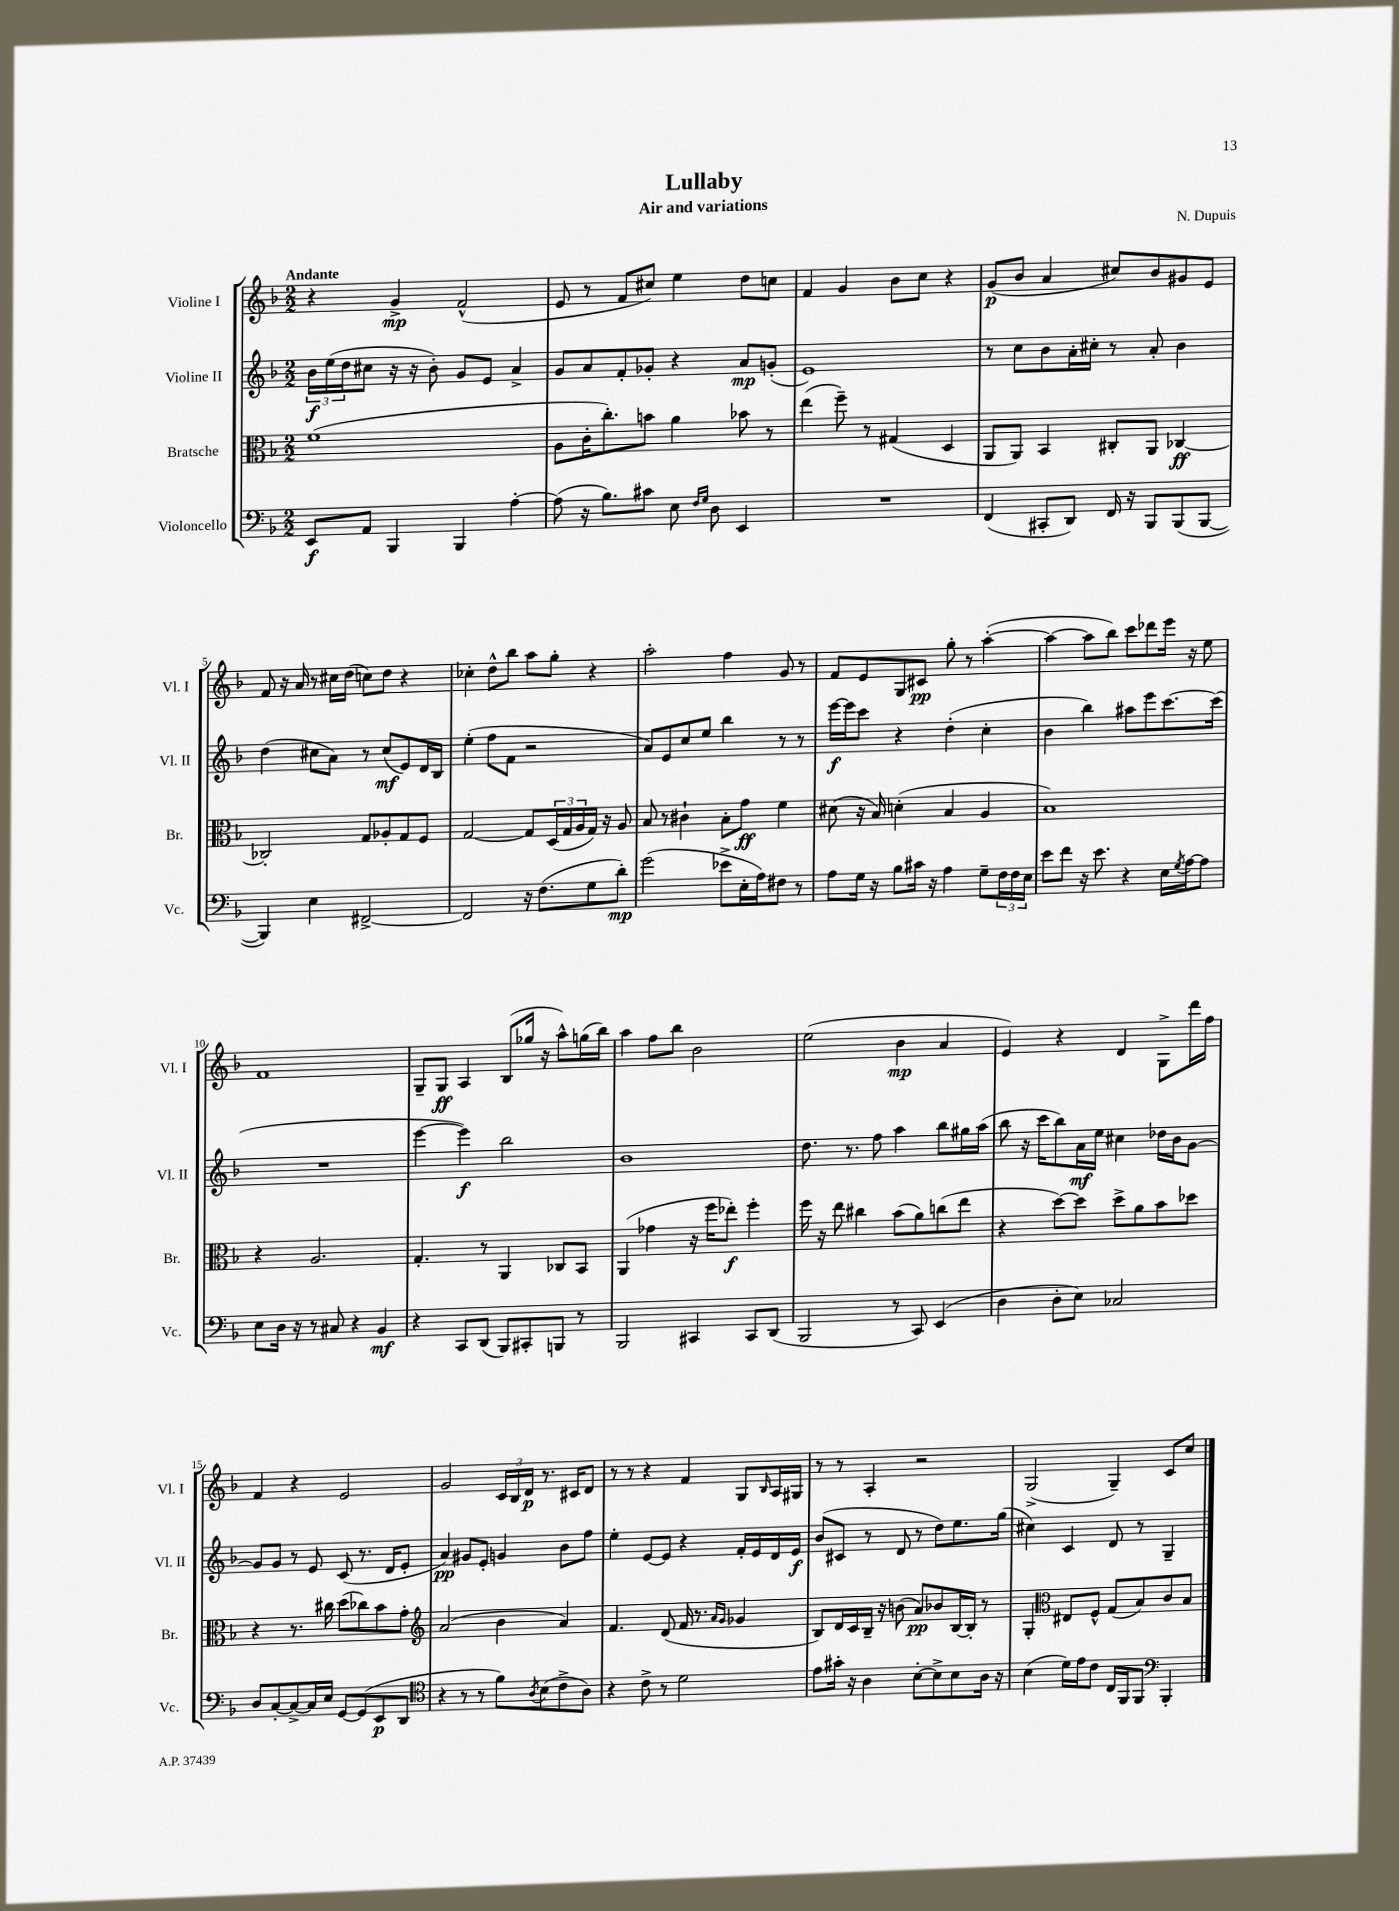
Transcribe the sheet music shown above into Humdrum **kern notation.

**kern	**dynam	**kern	**dynam	**kern	**dynam	**kern	**dynam
*part4	*part4	*part3	*part3	*part2	*part2	*part1	*part1
*staff4	*staff4	*staff3	*staff3	*staff2	*staff2	*staff1	*staff1
*I"Violoncello	*	*I"Bratsche	*	*I"Violine II	*	*I"Violine I	*
*I'Vc.	*	*I'Br.	*	*I'Vl. II	*	*I'Vl. I	*
*clefF4	*	*clefC3	*	*clefG2	*	*clefG2	*
*k[b-]	*	*k[b-]	*	*k[b-]	*	*k[b-]	*
*M2/2	*	*M2/2	*	*M2/2	*	*M2/2	*
=1	=1	=1	=1	=1	=1	=1	=1
!	!	!	!	!	!	!LO:TX:a:B:t=Andante	!
8EE/L	f	(1f	.	24b-\LL	f	4r	.
.	.	.	.	(24ee\	.	.	.
.	.	.	.	24dd\J	.	.	.
8AA/J	.	.	.	8cc#X\J	.	.	.
4BBB-/	.	.	.	16r	.	4g^/	mp
.	.	.	.	16r	.	.	.
.	.	.	.	8b-'\)	.	.	.
4BBB-/	.	.	.	8g/L	.	(2f^^/	.
.	.	.	.	8e/J	.	.	.
[4A'\	.	.	.	4a^/	.	.	.
=2	=2	=2	=2	=2	=2	=2	=2
(8A\]	.	8A\L	.	8g/L	.	8e/	.
16r	.	16c'\K	.	8a/	.	8r	.
8.B-\L)	.	8.cc'\)	.	.	.	.	.
.	.	.	.	8f'/	.	8f/L	.
8c#X\J	.	8bn\J	.	8g-X'/J	.	8cc#X/J)	.
8E\	.	4a\	.	4r	.	4ee\	.
16qqF/LL	.	.	.	.	.	.	.
16qqG/JJ	.	.	.	.	.	.	.
8D\	.	.	.	.	.	.	.
4EE/	.	8b-X\	.	8a/L	mp	8dd\L	.
.	.	8r	.	(8gn'/J	.	8ccn\J	.
=3	=3	=3	=3	=3	=3	=3	=3
1r	.	(4ee\	.	1e)	.	4f/	.
.	.	8ff~\)	.	.	.	4g/	.
.	.	8r	.	.	.	.	.
.	.	(4G#X/	.	.	.	8b-\L	.
.	.	.	.	.	.	8cc\J	.
.	.	4D/	.	.	.	4r	.
=4	=4	=4	=4	=4	=4	=4	=4
(4FF/	.	8AA/L	.	8r	.	(8g/L	p
.	.	8AA/J)	.	8cc\L	.	8b-/J	.
8CC#X'/L	.	4BB-/	.	8b-\	.	4a/	.
8DD/J)	.	.	.	16a'\L	.	.	.
.	.	.	.	16cc#X'\JJ	.	.	.
16FF/	.	8C#X'/L	.	8r	.	8cc#X/L)	.
16r	.	.	.	.	.	.	.
8BBB-/L	.	8AA/J	.	8a'/	.	8b-/	.
(8BBB-/	.	[4C-X/	ff	4b-\	.	8g#X/	.
[8BBB-/J	.	.	.	.	.	8e/J	.
!!LO:LB:g=z
=5	=5	=5	=5	=5	=5	=5	=5
4BBB-/])	.	2C-X'/]	.	(4dd\	.	8f/	.
.	.	.	.	.	.	16r	.
.	.	.	.	.	.	16a/	.
4E\	.	.	.	8cc#X\L	.	8r	.
.	.	.	.	8a\J)	.	16cc#X\LL	.
.	.	.	.	.	.	(16dd\JJ	.
[2FF#X^/	.	8G/L	.	8r	.	8ccn\L)	.
.	.	8A-X'/	.	(8cc#/L	mf	8dd\J	.
.	.	8G/	.	8e/)	.	4r	.
.	.	8F/J	.	16d/L	.	.	.
.	.	.	.	16B-/JJ	.	.	.
=6	=6	=6	=6	=6	=6	=6	=6
2FF#/]	.	[2G/	.	(4ee'\	.	4cc-X'\	.
.	.	.	.	8ff\L	.	8dd^^\L	.
.	.	.	.	8f\J	.	8bb-\J	.
16r	.	8G/L]	.	2r	.	8aa\L	.
(8.F\L	.	.	.	.	.	.	.
.	.	(24D/L	.	.	.	8gg'\J	.
.	.	24G/	.	.	.	.	.
.	.	24A/	.	.	.	.	.
8G\	.	16G/JJ)	.	.	.	4r	.
.	.	16r	.	.	.	.	.
8d'\J)	mp	8A/	.	.	.	.	.
=7	=7	=7	=7	=7	=7	=7	=7
(2g\	.	8B-/	.	8a/L)	.	2aa'\	.
.	.	8r	.	8e/	.	.	.
.	.	4c#X`\	.	8cc/	.	.	.
.	.	.	.	8ee/J	.	.	.
8e-X^\L	.	8B-'\L	.	4bb-\	.	4ff\	.
16E'\L	.	8g\J	ff	.	.	.	.
16A\J)	.	.	.	.	.	.	.
8F#X\J	.	4f\	.	8r	.	8g/	.
8r	.	.	.	8r	.	8r	.
=8	=8	=8	=8	=8	=8	=8	=8
8A\L	.	(8d#X\	.	[16eee\LL	f	8f/L	.
.	.	.	.	16eee\J]	.	.	.
16G\Jk	.	16r	.	8ccc\J	.	8e/	.
16r	.	16B-/)	.	.	.	.	.
8B-\L	.	(4dn'\	.	4r	.	8G/	.
16c#X\Jk	.	.	.	.	.	8c#X/J	pp
16r	.	.	.	.	.	.	.
4A\	.	4B-/	.	(4dd'\	.	8gg'\	.
.	.	.	.	.	.	8r	.
8G~\L	.	4A/	.	4cc'\	.	([4aa'\	.
24F\L	.	.	.	.	.	.	.
24F\	.	.	.	.	.	.	.
24E\JJ	.	.	.	.	.	.	.
=9	=9	=9	=9	=9	=9	=9	=9
8e\L	.	1B-)	.	4b-\	.	4aa\_	.
8f\J	.	.	.	.	.	.	.
16r	.	.	.	4bb-\)	.	8aa\L]	.
8.e\	.	.	.	.	.	.	.
.	.	.	.	.	.	8bb-\J)	.
4r	.	.	.	8aa#X\L	.	8ccc\L	.
.	.	.	.	8eee\	.	8ddd-X\	.
16E\LL	.	.	.	[8.ccc\	.	16eee\Jk	.
8qG/	.	.	.	.	.	.	.
[16A\J	.	.	.	.	.	16r	.
8A\J]	.	.	.	.	.	8ee\	.
.	.	.	.	(16ccc\Jk]	.	.	.
!!LO:LB:g=z
=10	=10	=10	=10	=10	=10	=10	=10
8E\L	.	4r	.	1r	.	1f	.
16D\Jk	.	.	.	.	.	.	.
16r	.	.	.	.	.	.	.
8r	.	2.A/	.	.	.	.	.
8C#X/	.	.	.	.	.	.	.
4r	.	.	.	.	.	.	.
4BB-/	mf	.	.	.	.	.	.
=11	=11	=11	=11	=11	=11	=11	=11
4r	.	4.G'/	.	[4eee\	.	8G~/L	.
.	.	.	.	.	.	8G/J	ff
8CC/L	.	.	.	4eee\])	f	4A/	.
(8DD/J	.	8r	.	.	.	.	.
8BBB-/L)	.	4AA/	.	2bb-\	.	(8B-/L	.
8CC#X'/	.	.	.	.	.	16gg-X/Jk	.
.	.	.	.	.	.	16r	.
8BBBn/J	.	8C-X/L	.	.	.	8aa^^\L)	.
8r	.	8BB-/J	.	.	.	(16ggn\L	.
.	.	.	.	.	.	16bb-\JJ)	.
=12	=12	=12	=12	=12	=12	=12	=12
2BBB-/	.	(4AA/	.	1b-	.	4aa\	.
.	.	4g-X\	.	.	.	8ff\L	.
.	.	.	.	.	.	8bb-\J	.
4CC#X/	.	16r	.	.	.	2b-\	.
.	.	16ff\KL	.	.	.	.	.
.	.	8ee-X'\J)	f	.	.	.	.
8CC#/L	.	4ff'\	.	.	.	.	.
(8DD/J	.	.	.	.	.	.	.
=13	=13	=13	=13	=13	=13	=13	=13
2BBB-/	.	16ff\	.	8.dd\	.	(2ee\	.
.	.	16r	.	.	.	.	.
.	.	8ee\	.	.	.	.	.
.	.	.	.	8.r	.	.	.
.	.	4cc#X\	.	.	.	.	.
.	.	.	.	8ff\	.	.	.
8r	.	(8b-\L	.	4aa\	.	4b-\	mp
8CC/)	.	8a\)	.	.	.	.	.
(4EE/	.	(8ccn\	.	8bb-\L	.	4a/	.
.	.	8ee\J	.	16gg#X\L	.	.	.
.	.	.	.	(16aa\JJ	.	.	.
=14	=14	=14	=14	=14	=14	=14	=14
4D\	.	4r	.	8bb-\	.	4e/)	.
.	.	.	.	16r	.	.	.
.	.	.	.	16ccc\KL	.	.	.
8D'\L	.	[8dd\L)	.	8bb-\)	.	4r	.
8E\J)	.	8dd\J]	.	16a\L	mf	.	.
.	.	.	.	16ee\JJ	.	.	.
2C-X/	.	8dd^\L	.	4cc#X\	.	4d/	.
.	.	8a\	.	.	.	.	.
.	.	8b-\	.	16dd-X\LL	.	8G^\L	.
.	.	.	.	16b-\J	.	.	.
.	.	8dd-X\J	.	[8g\J	.	16ddd\L	.
.	.	.	.	.	.	16ff\JJ	.
!!LO:LB:g=z
=15	=15	=15	=15	=15	=15	=15	=15
8D/L	.	4r	.	8g/L]	.	4f/	.
[8C'/	.	.	.	8g/J	.	.	.
8C^/_	.	8.r	.	8r	.	4r	.
16C/L]	.	.	.	8e/	.	.	.
16E/JJ	.	16cc#X\	.	.	.	.	.
[8GG/L	.	(8dd\L	.	(8c/	.	2e/	.
(8GG/]	.	8cc-X\)	.	8.r	.	.	.
8EE/	p	8b-\	.	.	.	.	.
.	.	.	.	16d/KL	.	.	.
8DD/J	.	8g'\J	.	8e'/J	.	.	.
=16	=16	=16	=16	=16	=16	=16	=16
*clefC4	*	*clefG2	*	*	*	*	*
4r	.	(2a/	.	4a/)	pp	2g/	.
8r	.	.	.	8g#X/L	.	.	.
8r	.	.	.	8e'/J	.	.	.
8f\L)	.	4b-\	.	4gn/	.	24c/LL	.
.	.	.	.	.	.	24B-/	.
.	.	.	.	.	.	24d/JJ	p
8qA/	.	.	.	.	.	.	.
(8B-\	.	.	.	.	.	8.r	.
8c^\	.	4a/)	.	8b-\L	.	.	.
.	.	.	.	.	.	16c#X/KL	.
8A\J)	.	.	.	8ff\J	.	8d/J	.
=17	=17	=17	=17	=17	=17	=17	=17
4r	.	4.f/	.	4ee'\	.	8r	.
.	.	.	.	.	.	8r	.
8c^\	.	.	.	[8e/L	.	4r	.
8r	.	(8d/	.	8e/J]	.	.	.
2d\	.	16f/	.	4r	.	4f/	.
.	.	8.r	.	.	.	.	.
.	.	16qqa/LL	.	.	.	.	.
.	.	16qqg/JJ	.	.	.	.	.
.	.	4g-X/	.	16f'/LL	.	8G/L	.
.	.	.	.	16e/	.	.	.
.	.	.	.	.	.	16qqB-/	.
.	.	.	.	16d/	.	16A/L	.
.	.	.	.	16e/JJ	f	16G#X/JJ	.
=18	=18	=18	=18	=18	=18	=18	=18
8e\L	.	8B-/L)	.	(8b-/L	.	8r	.
16g#X'\Jk	.	16d/L	.	8c#X/J	.	8r	.
16r	.	16c/	.	.	.	.	.
4A\	.	16B-~/JJ	.	8r	.	4A'/	.
.	.	16r	.	.	.	.	.
.	.	(8bn\	.	8d/	.	.	.
[8B-'\L	.	8a/L)	pp	8r	.	2r	.
8B-^\]	.	8b-X/	.	8dd\L)	.	.	.
8B-\	.	[16B-/L	.	8.ee\	.	.	.
.	.	16B-'/JJ]	.	.	.	.	.
16A\Jk	.	8r	.	.	.	.	.
16r	.	.	.	(16gg\Jk	.	.	.
=19	=19	=19	=19	=19	=19	=19	=19
(4B-\	.	4G'/	.	4cc#X\)	.	(2G^/	.
*	*	*clefC3	*	*	*	*	*
16d\LL)	.	8E#X/L	.	4c/	.	.	.
16e\J	.	.	.	.	.	.	.
8c\J	.	8F^^/J	.	.	.	.	.
16C/LL	.	(8G/L	.	8d/	.	4G~/)	.
16FF/J	.	.	.	.	.	.	.
8FF/J	.	8B-/)	.	8r	.	.	.
*clefF4	*	*	*	*	*	*	*
4BBB-'/	.	8c/	.	4G~/	.	8c/L	.
.	.	8B-/J	.	.	.	8cc/J	.
==	==	==	==	==	==	==	==
*-	*-	*-	*-	*-	*-	*-	*-
